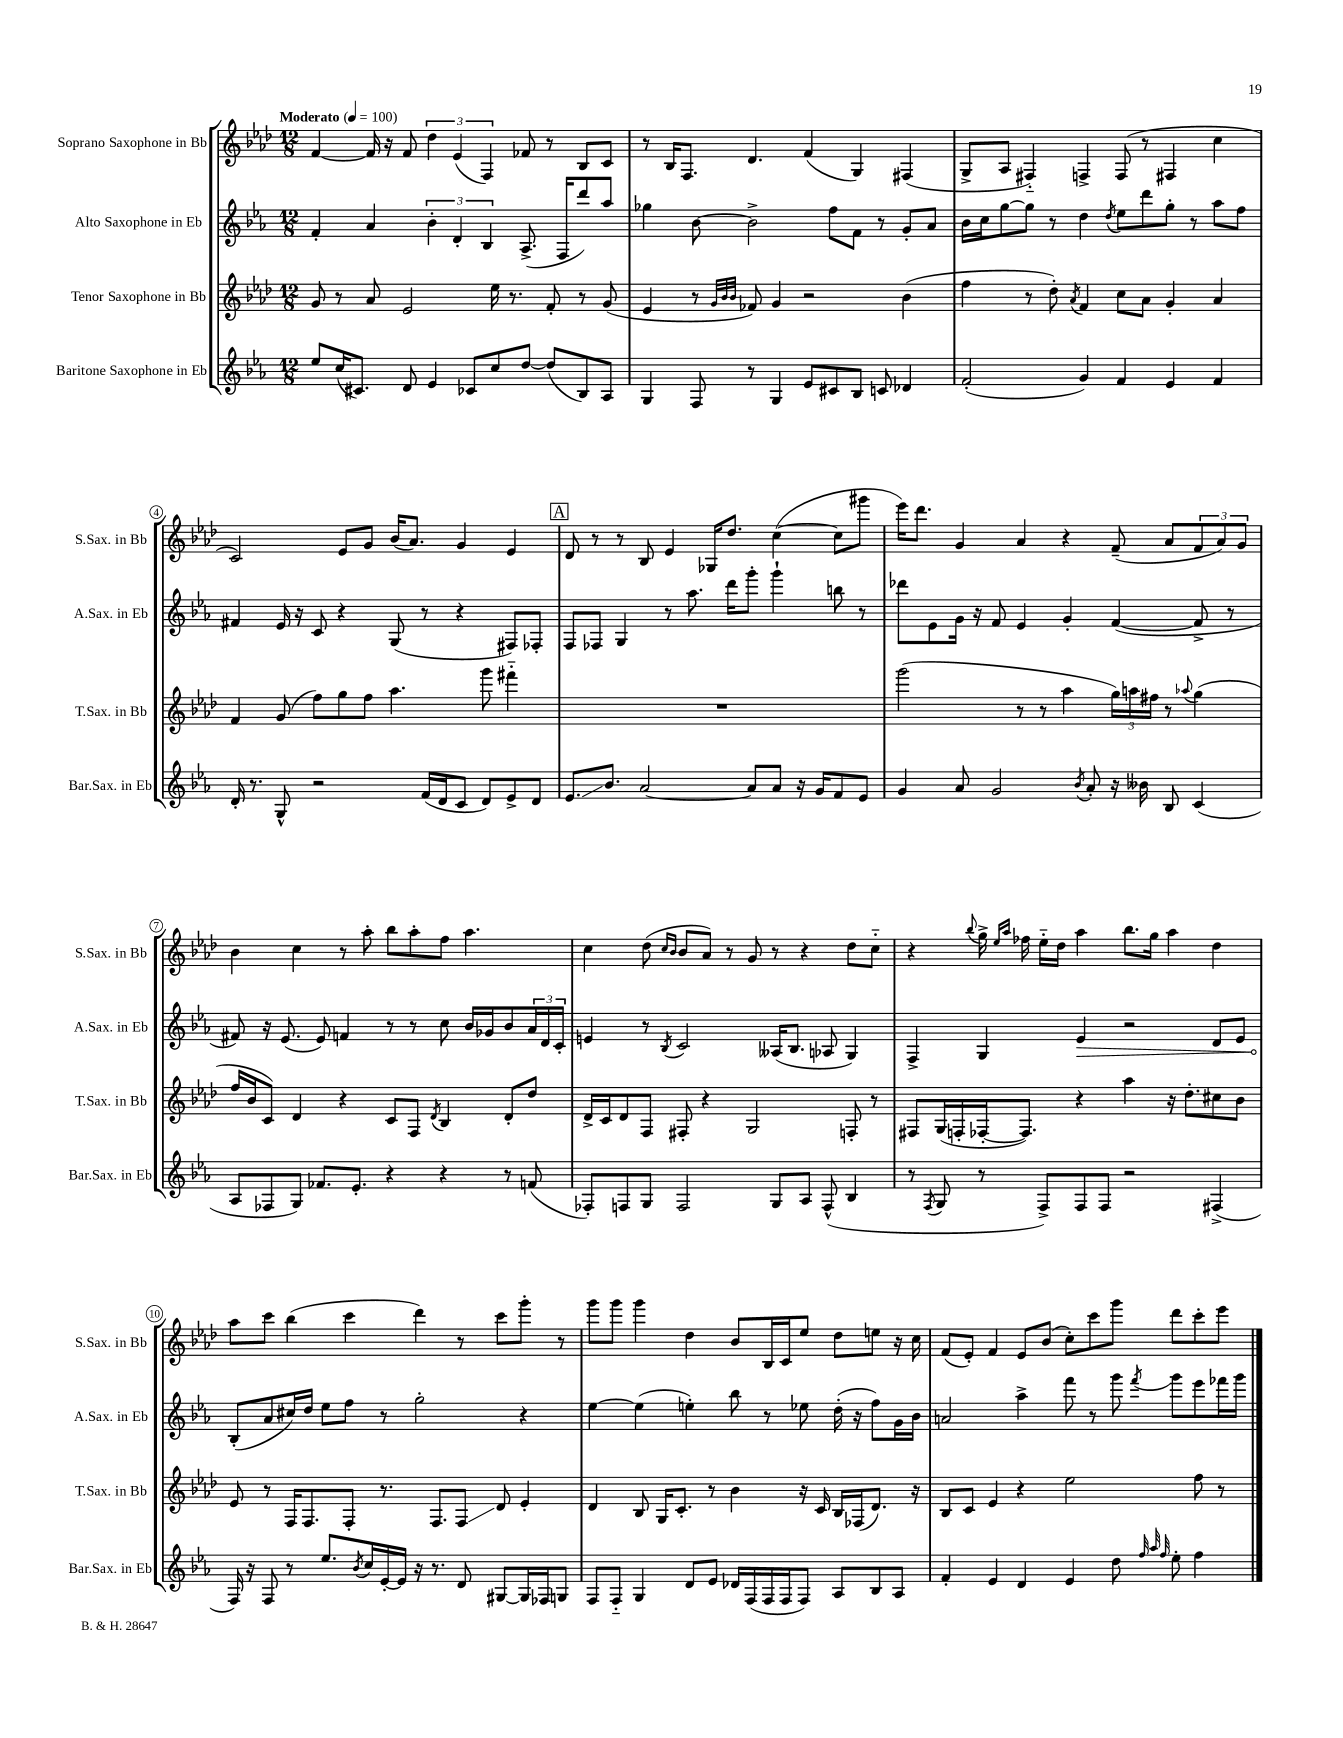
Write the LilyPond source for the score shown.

<<
\new StaffGroup <<
\new Staff = "s0" \with { instrumentName = "Soprano Saxophone in Bb" shortInstrumentName = "S.Sax. in Bb" } {
    \clef treble \key aes \major \numericTimeSignature \time 12/8 \tempo "Moderato" 4 = 100
    f'4~ f'16 r16 f'8 \tuplet 3/2 { des''4 ees'4( f4) } fes'8 r8 bes8 c'8 |
    r8 bes16 f8. des'4. f'4( g4) fis4( |
    g8-> aes8 fis4-_) f4-> f8( r8 fis4 c''4 |
    c'2) ees'8 g'8 bes'16( aes'8.) g'4 ees'4 |
    \mark \markup { \box "A" } des'8 r8 r8 bes8 ees'4 ges16 des''8. c''4~( c''8 gis'''8 |
    ees'''16) des'''8. g'4 aes'4 r4 f'8--( aes'8 \tuplet 3/2 { f'8 aes'8) g'8 } |
    bes'4 c''4 r8 aes''8-. bes''8 aes''8-. f''8 aes''4. |
    c''4 des''8( \grace { c''16 bes'16 } bes'8 aes'8) r8 g'8 r8 r4 des''8 c''8-_ |
    r4 \appoggiatura { bes''8 } g''16-> \grace { ees''16 aes''16 } fes''16 ees''16-_ des''16 aes''4 bes''8. g''16 aes''4 des''4 |
    aes''8 c'''8 bes''4( c'''4 des'''4) r8 c'''8 g'''8-. r8 |
    g'''8 g'''8 g'''4 des''4 bes'8 bes16 c'16 ees''8 des''8 e''8 r16 c''16 |
    f'8( ees'8-.) f'4 ees'8 bes'8( c''8-.) c'''8 g'''8 des'''8 c'''8-. ees'''8 \bar "|." |
}
\new Staff = "s1" \with { instrumentName = "Alto Saxophone in Eb" shortInstrumentName = "A.Sax. in Eb" } {
    \clef treble \key ees \major \numericTimeSignature \time 12/8
    f'4-. aes'4 \tuplet 3/2 { bes'4-. d'4-. bes4 } aes8.->( f16 d'''8) aes''8 |
    ges''4 bes'8~ bes'2-> f''8 f'8 r8 g'8-. aes'8 |
    bes'16 c''16 g''8~ g''8 r8 d''4 \acciaccatura { d''8 } ees''8 d'''8 g''8-. r8 aes''8 f''8 |
    fis'4 ees'16 r16 c'8 r4 g8( r8 r4 fis8) fes8-. |
    \mark \markup { \box "A" } f8 fes8 g4 r8 aes''8. d'''16 g'''8-. g'''4-! b''8 r8 |
    des'''8 ees'8 g'16 r16 f'8 ees'4 g'4-. f'4~( f'8-> r8 |
    fis'8) r16 ees'8.( ees'8) f'4 r8 r8 c''8 bes'16 ges'16 bes'8 \tuplet 3/2 { aes'16 d'16 c'16-. } |
    e'4 r8 \acciaccatura { bes8 } c'2 aeses16( bes8. aes8 g4) |
    f4-> g4 \once \override Hairpin.circled-tip = ##t ees'4\> r2 d'8 ees'8 |
    bes8-.\!( aes'8 cis''16) d''16 ees''8 f''8 r8 g''2-. r4 |
    ees''4~ ees''4( e''4-.) bes''8 r8 ees''8 d''16-.( r16 f''8) g'16 bes'16 |
    a'2 aes''4-> f'''8 r8 g'''8 \acciaccatura { f'''8 } g'''8 ees'''8 fes'''16 g'''16 \bar "|." |
}
\new Staff = "s2" \with { instrumentName = "Tenor Saxophone in Bb" shortInstrumentName = "T.Sax. in Bb" } {
    \clef treble \key aes \major \numericTimeSignature \time 12/8
    g'8 r8 aes'8 ees'2 ees''16 r8. f'8-. r8 g'8( |
    ees'4 r8 \grace { g'32 bes'32 bes'32 } fes'8) g'4 r2 bes'4( |
    f''4 r8 des''8-.) \acciaccatura { aes'8 } f'4 c''8 aes'8 g'4-. aes'4 |
    f'4 g'8( f''8) g''8 f''8 aes''4. g'''8 fis'''4-_ |
    \mark \markup { \box "A" } R1. |
    g'''2( r8 r8 aes''4 \tuplet 3/2 { g''16) a''16 fis''16 } r8 \appoggiatura { aes''8 } g''4( |
    f''16 bes'16 c'8) des'4 r4 c'8 f8 \acciaccatura { des'8 } bes4 des'8-. des''8 |
    des'16-> c'16 des'8 f8 fis8-. r4 g2 f8-. r8 |
    fis8 g16( f16-. fes16~-. fes8.) r4 aes''4 r16 des''8.-. cis''8 bes'8 |
    ees'8 r8 f16 f8. f8-. r8. f8. f8\glissando des'8 ees'4-. |
    des'4 bes8 g16 c'8.-. r8 bes'4 r16 c'16 bes16 fes16( des'8.) r16 |
    bes8 c'8 ees'4 r4 ees''2 f''8 r8 \bar "|." |
}
\new Staff = "s3" \with { instrumentName = "Baritone Saxophone in Eb" shortInstrumentName = "Bar.Sax. in Eb" } {
    \clef treble \key ees \major \numericTimeSignature \time 12/8
    ees''8 c''16( cis'8.) d'8 ees'4 ces'8 c''8 d''8~ d''8( bes8) aes8 |
    g4 f8 r8 g4 ees'8 cis'8 bes8 c'8 des'4 |
    f'2-.( g'4) f'4 ees'4 f'4 |
    d'16-. r8. g8-^ r2 f'16( d'16 c'8 d'8) ees'8-> d'8 |
    \mark \markup { \box "A" } ees'8.\glissando bes'8. aes'2~ aes'8 aes'8 r16 g'16 f'8 ees'8 |
    g'4 aes'8 g'2 \acciaccatura { bes'8 } aes'8-. r16 beses'16 bes8 c'4( |
    aes8 fes8 g8) fes'8. ees'8.-. r4 r4 r8 f'8( |
    fes8-.) f8 g8 f2 g8 aes8 f8-^( bes4 |
    r8 \acciaccatura { f8 } g8 r8 f8->) f8 f8 r2 fis4->( |
    f16) r16 f8 r8 ees''8. \acciaccatura { bes'8 } c''16 ees'16~-. ees'16 r16 r8. d'8 gis8~ gis16 fes16 g8 |
    f8 f8-_ g4 d'8 ees'8 des'16 f16( f16 f16 f8) aes8 bes8 aes8 |
    f'4-. ees'4 d'4 ees'4 d''8 \grace { f''32 aes''32 f''32 } ees''8-. f''4 \bar "|." |
}
>>
>>
\layout { \context { \Score \override BarNumber.stencil = #(make-stencil-circler 0.1 0.3 ly:text-interface::print) } }
